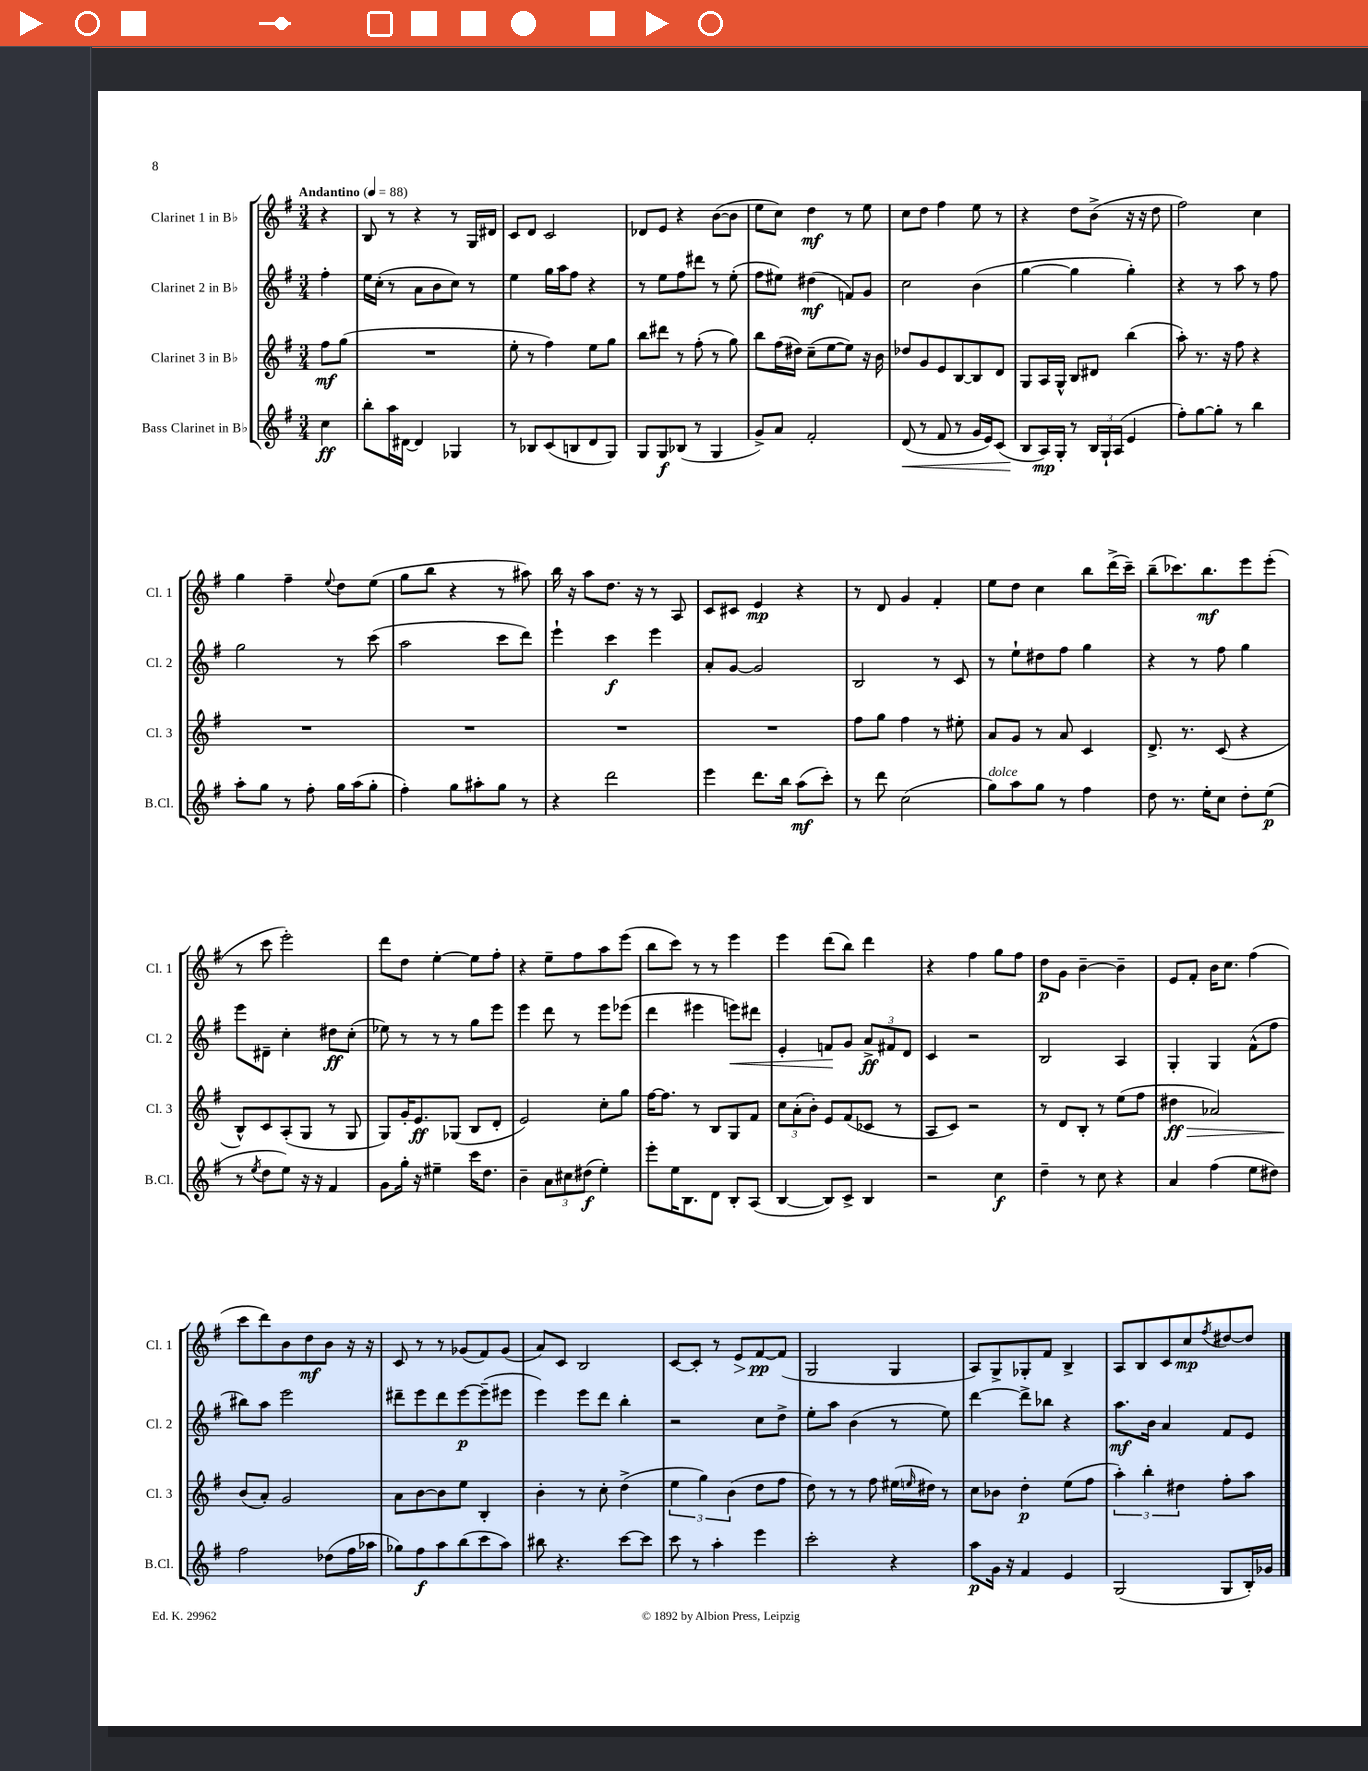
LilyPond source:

<<
\new StaffGroup <<
\new Staff = "s0" \with { instrumentName = "Clarinet 1 in Bb" shortInstrumentName = "Cl. 1" } {
    \clef treble \key g \major \numericTimeSignature \time 3/4 \partial 4 \tempo "Andantino" 4 = 88
    r4 |
    b8 r8 r4 r8 g16 dis'16 |
    c'8 d'8 c'2 |
    des'8 e'8 r4 b'8~( b'8 |
    e''8 c''8) d''4\mf r8 e''8 |
    c''8 d''8 fis''4 e''8 r8 |
    r4 d''8 b'8->( r16 r16 d''8 |
    fis''2) c''4 |
    g''4 fis''4-- \appoggiatura { e''8 } d''8 e''8( |
    g''8 b''8 r4 r8 ais''8) |
    b''16 r16 a''8 d''8. r16 r8 a8 |
    c'8 cis'8 e'4\mp r4 |
    r8 d'8 g'4 fis'4-. |
    e''8 d''8 c''4 b''8 d'''16->( c'''16--) |
    b''8--( ces'''8.) b''8.\mf e'''8 e'''8-.( |
    r8 c'''8 e'''2-.) |
    d'''8 d''8 e''4~-. e''8 fis''8-. |
    r4 e''8-- fis''8 a''8 e'''8( |
    b''8 c'''8) r8 r8 e'''4 |
    e'''4 d'''8( b''8) d'''4 |
    r4 fis''4 g''8 fis''8 |
    d''8\p g'8 b'4~-- b'4-- |
    e'8 fis'8-. b'16 c''8. fis''4( |
    c'''8 d'''8) b'8 d''8\mf b'8 r16 r16 |
    c'8 r8 r8 ges'8( fis'8) ges'8( |
    a'8) c'8 b2 |
    c'8~ c'8-. r8 e'8\> fis'8~\pp\! fis'8( |
    g2 g4 |
    a8) g8-> ges8-. fis'8 b4-> |
    a8 b8 c'8 c''8\mp \acciaccatura { fis''8 } dis''8~ dis''8 \bar "|." |
}
\new Staff = "s1" \with { instrumentName = "Clarinet 2 in Bb" shortInstrumentName = "Cl. 2" } {
    \clef treble \key g \major \numericTimeSignature \time 3/4 \partial 4
    fis''4-. |
    e''16 c''16-.( r8 a'8 b'8 c''8) r8 |
    e''4 g''16 a''16 fis''8 r4 |
    r8 e''8 fis''8 dis'''8 r8 e''8-.( |
    fis''8 eis''8) dis''4\mf( f'8) g'8 |
    c''2 b'4( |
    g''4~ g''4 g''4-.) |
    r4 r8 a''8 r8 fis''8 |
    g''2 r8 c'''8( |
    a''2 c'''8 d'''8) |
    e'''4-! c'''4\f e'''4 |
    a'8-. g'8~ g'2 |
    b2 r8 c'8 |
    r8 e''8-! dis''8 fis''8 g''4 |
    r4 r8 fis''8 g''4 |
    e'''8 dis'8-- c''4-. dis''8\ff c''8-.( |
    ees''8) r8 r8 r8 g''8 e'''8 |
    e'''4 d'''8 r8 e'''8 ees'''8( |
    d'''4 eis'''4 e'''8\<) dis'''8 |
    e'4-. f'8\! g'8 \tuplet 3/2 { a'8->\ff fis'8 d'8 } |
    c'4 r2 |
    b2 a4 |
    g4-. g4 fis'8-^( fis''8 |
    bis''8) a''8 e'''2 |
    dis'''8-- e'''8 dis'''8 e'''8~\p e'''8--( eis'''8 |
    e'''4) e'''8 d'''8 b''4-. |
    r2 c''8 d''8-> |
    e''8-. a''8 b'4( r8 e''8) |
    d'''4~ d'''8-> bes''8 r4 |
    a''8.\mf b'16 a'4 fis'8 e'8 \bar "|." |
}
\new Staff = "s2" \with { instrumentName = "Clarinet 3 in Bb" shortInstrumentName = "Cl. 3" } {
    \clef treble \key g \major \numericTimeSignature \time 3/4 \partial 4
    fis''8\mf g''8( |
    R2. |
    e''8-. r8 fis''4) e''8 g''8 |
    b''8 dis'''8 r8 fis''8-.( r8 g''8) |
    b''8 fis''16( dis''16) c''8--( e''8~ e''8) r16 b'16 |
    des''8 g'8 e'8 b8~ b8 d'8 |
    g8 a16 g16-^ b8 dis'8 b''4( |
    a''8-.) r8. r16 fis''8 r4 |
    R2. |
    R2. |
    R2. |
    R2. |
    fis''8 g''8 fis''4 r8 eis''8-. |
    a'8 g'8 r8 a'8 c'4 |
    d'8.-> r8. c'8( r4 |
    b8-^) c'8 a8-.( g8 r8 g8 |
    g8) g'16-. e'8.\ff ges8( b8 d'8-. |
    e'2) c''8-. g''8 |
    fis''16~ fis''8. r8 b8 g8 fis'8 |
    \tuplet 3/2 { c''8 a'8-.( b'8-.) } e'8 fis'8( ces'8 r8 |
    a8 c'8) r2 |
    r8 d'8 b8-. r8 e''8( fis''8 |
    dis''4\ff\> aes'2) |
    b'8\!( a'8-.) g'2 |
    a'8 b'8~ b'8 e''8 b4-. |
    b'4-. r8 c''8-. d''4->( |
    \tuplet 3/2 { e''4 g''4) b'4( } d''8 fis''8 |
    d''8) r8 r8 fis''8 eis''16( \grace { e''16 } dis''16) r8 |
    c''8 bes'8 d''4-.\p e''8( fis''8 |
    \tuplet 3/2 { a''4-.) b''4-. dis''4 } fis''8-. a''8 \bar "|." |
}
\new Staff = "s3" \with { instrumentName = "Bass Clarinet in Bb" shortInstrumentName = "B.Cl." } {
    \clef treble \key g \major \numericTimeSignature \time 3/4 \partial 4
    c''4\ff |
    b''8-. a''16 dis'16~ dis'4 ges4 |
    r8 bes8 c'8( b8 d'8 g8) |
    g8 g8\f bes8( r8 g4 |
    g'8->) a'8 fis'2-. |
    d'8\<( r8 fis'8 r8 g'16 e'16) c'8( |
    b8\! a16\mp) g16-. r8 \tuplet 3/2 { b16 g16-! a16( } e'4 |
    fis''8-.) g''8~ g''8-. r8 b''4 |
    a''8-. g''8 r8 fis''8-. g''16 a''16( g''8-. |
    fis''4-.) g''8 ais''8-. g''8 r8 |
    r4 d'''2 |
    e'''4 d'''8. b''16 a''8\mf( c'''8-.) |
    r8 d'''8 c''2( |
    g''8^\markup { \italic "dolce" }) a''8 g''8 r8 fis''4 |
    d''8 r8. e''16-. c''8 d''8-. e''8\p( |
    r8 \acciaccatura { e''8 } d''8 e''8) r16 r16 fis'4 |
    g'8 g''16-. r16 eis''4-- c'''16 d''8. |
    b'4-- \tuplet 3/2 { a'8 cis''8 dis''8\f( } e''4-.) |
    e'''8-. e''16 b8. d'8 b8-. a8( |
    b4~ b8) c'8-> b4 |
    r2 c''4\f |
    d''4-- r8 c''8 r4 |
    a'4 fis''4( e''8 dis''8) |
    fis''2 des''8( fis''16 aes''16 |
    ges''8) fis''8\f a''8 b''8( c'''8 a''8) |
    bis''8 r4. c'''8~ c'''8 |
    c'''8 r8 a''4-. e'''4 |
    c'''2-. r4 |
    a''8\p g'16 r16 fis'4 e'4 |
    g2( g8 b16-.) ges'16 \bar "|." |
}
>>
>>
\layout { \context { \Score \remove "Bar_number_engraver" } }
